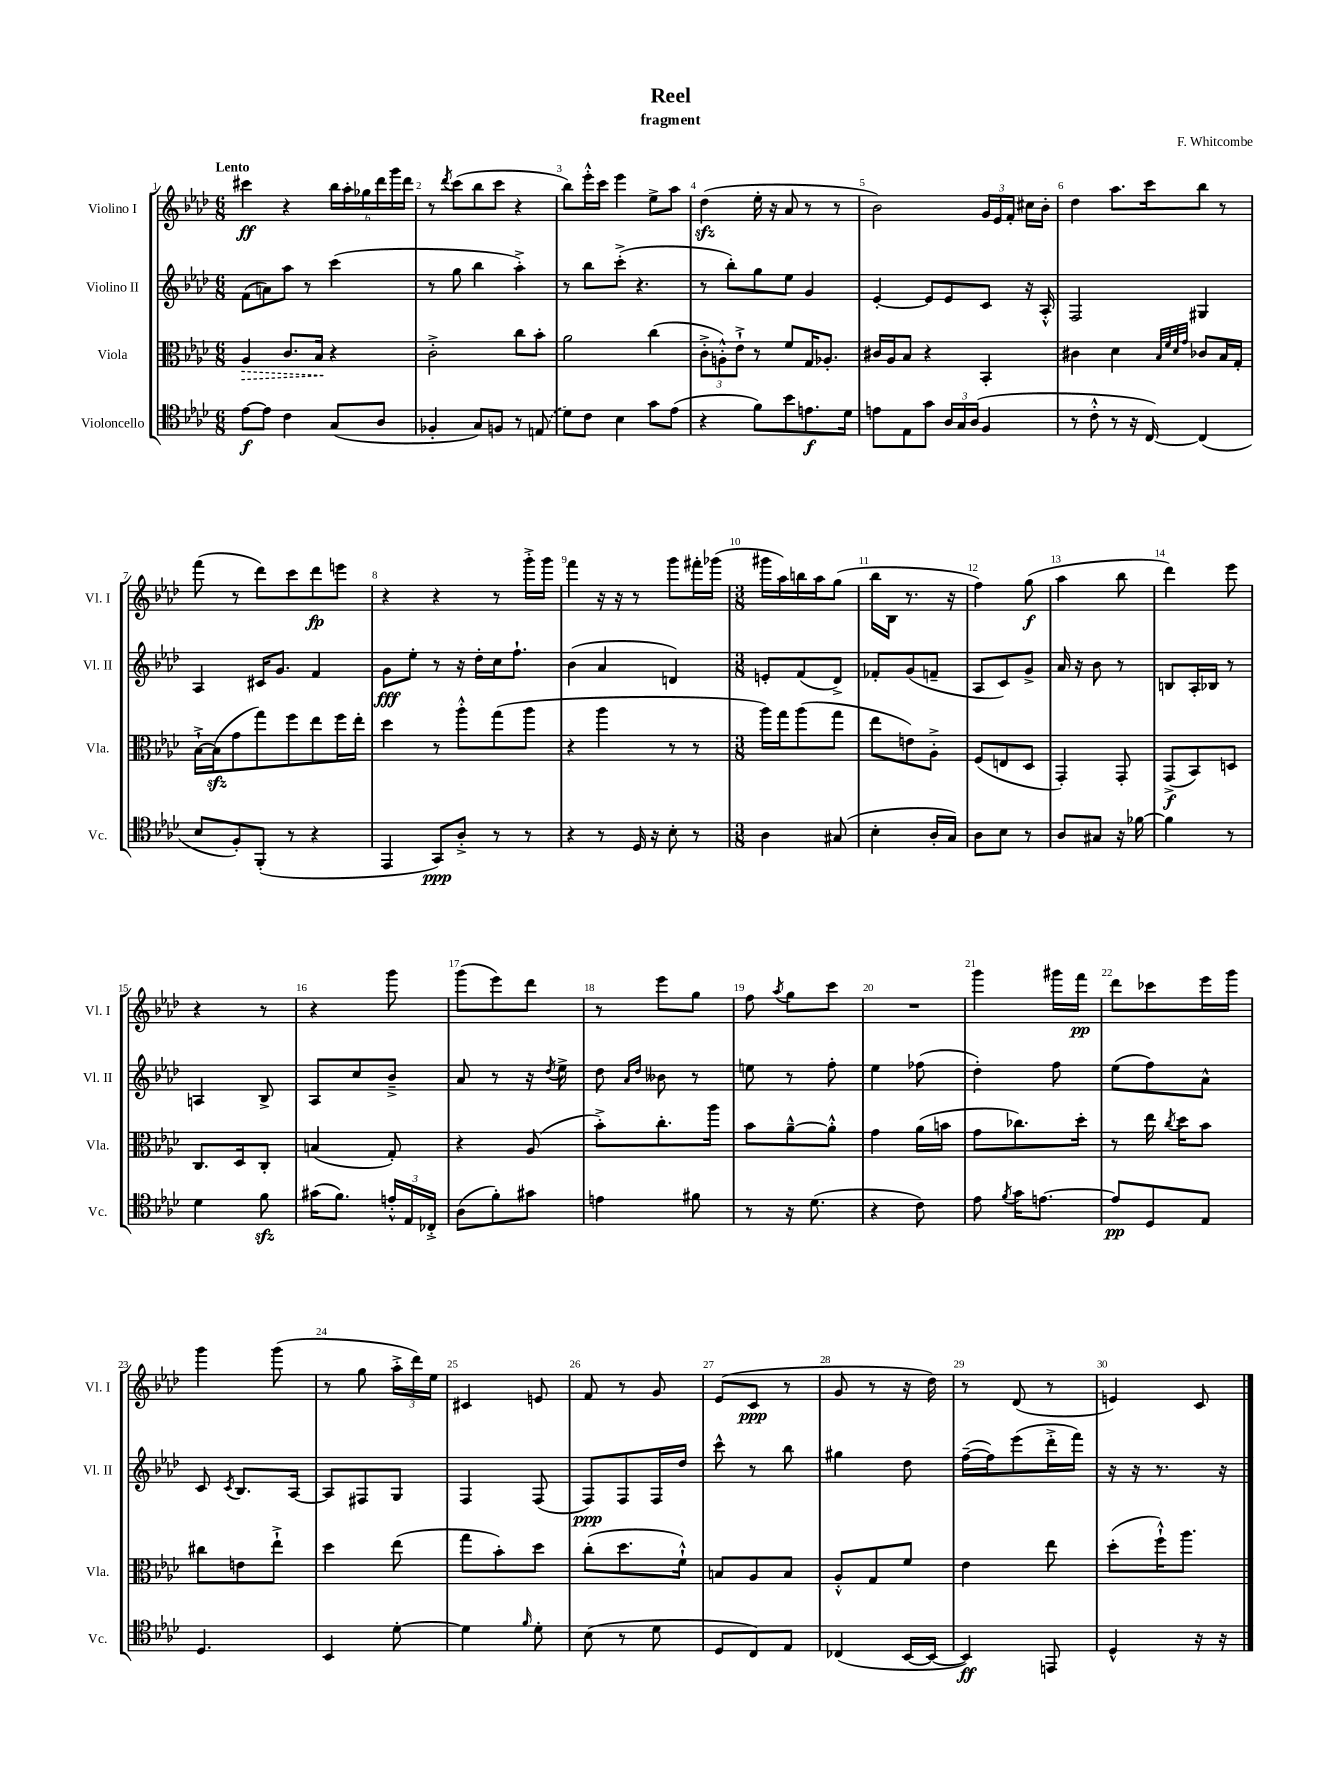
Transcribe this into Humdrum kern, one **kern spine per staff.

**kern	**dynam	**kern	**dynam	**kern	**dynam	**kern	**dynam
*part4	*part4	*part3	*part3	*part2	*part2	*part1	*part1
*staff4	*staff4	*staff3	*staff3	*staff2	*staff2	*staff1	*staff1
*I"Violoncello	*	*I"Viola	*	*I"Violino II	*	*I"Violino I	*
*I'Vc.	*	*I'Vla.	*	*I'Vl. II	*	*I'Vl. I	*
*clefC4	*	*clefC3	*	*clefG2	*	*clefG2	*
*k[b-e-a-d-]	*	*k[b-e-a-d-]	*	*k[b-e-a-d-]	*	*k[b-e-a-d-]	*
*M6/8	*	*M6/8	*	*M6/8	*	*M6/8	*
=1	=1	=1	=1	=1	=1	=1	=1
!	!	!	!	!	!	!LO:TX:a:B:t=Lento	!
!	!	!	!LO:HP:b	!	!	!	!
[8e-\L	f	4A-/	>	(8f\L	.	4ccc#X\	ff
8e-\J]	.	.	.	8an\)	.	.	.
4c\	.	8.c/L	.	8aa-\J	.	4r	.
.	.	.	.	8r	.	.	.
.	.	16B-/Jk	.	.	.	.	.
(8G/L	.	4r	]	(4ccc\	.	24bb-\LL	.
.	.	.	.	.	.	24aa-'\	.
.	.	.	.	.	.	24gg-X\	.
8A-/J	.	.	.	.	.	24ddd-\	.
.	.	.	.	.	.	24ggg\	.
.	.	.	.	.	.	24ddd-\JJ	.
=2	=2	=2	=2	=2	=2	=2	=2
4F-X'/	.	2c'^\	.	8r	.	8r	.
.	.	.	.	.	.	8qddd-/	.
.	.	.	.	8gg\	.	(8ccc\L	.
8G/L)	.	.	.	4bb-\	.	8bb-\	.
8Fn/J	.	.	.	.	.	8ccc\J	.
8r	.	8cc\L	.	4aa-'^\)	.	4r	.
(8En/	.	8b-'\J	.	.	.	.	.
=3	=3	=3	=3	=3	=3	=3	=3
8d-\L)	.	2a-\	.	8r	.	8bb-\L)	.
8c\J	.	.	.	8bb-\L	.	16eee-'^^\L	.
.	.	.	.	.	.	16ccc\JJ	.
4B-\	.	.	.	(8ccc'^\J	.	4eee-\	.
.	.	.	.	4.r	.	.	.
8g\L	.	(4cc\	.	.	.	8ee-^\L	.
(8e-\J	.	.	.	.	.	8aa-\J	.
=4	=4	=4	=4	=4	=4	=4	=4
4r	.	12c'^\L	.	8r	.	(4dd-zz\	.
.	.	12An'^^\)	.	.	.	.	.
.	.	.	.	8bb-'\L)	.	.	.
.	.	12e-`^\J	.	.	.	.	.
8f\L)	.	8r	.	8gg\	.	16ee-'\	.
.	.	.	.	.	.	16r	.
8b-\	.	8f/L	.	8ee-\J	.	8a-/	.
8.en\	f	16G/K	.	4g/	.	8r	.
.	.	8.A-X'/J	.	.	.	.	.
.	.	.	.	.	.	8r	.
16d-\Jk	.	.	.	.	.	.	.
=5	=5	=5	=5	=5	=5	=5	=5
8en\L	.	16c#X/LL	.	[4e-'/	.	2b-\)	.
.	.	16A-/J	.	.	.	.	.
8E-\	.	8B-/J	.	.	.	.	.
8g\J	.	4r	.	8e-/L]	.	.	.
24A-/LL	.	.	.	8e-/	.	.	.
24G/	.	.	.	.	.	.	.
(24A-/JJ	.	.	.	.	.	.	.
4F/	.	4BB-'/	.	8c/J	.	24g/LL	.
.	.	.	.	.	.	24e-/	.
.	.	.	.	.	.	24f'/JJ	.
.	.	.	.	16r	.	16cc#X\LL	.
.	.	.	.	16A-'^^/	.	16b-'\JJ	.
=6	=6	=6	=6	=6	=6	=6	=6
8r	.	4c#X\	.	2F/	.	4dd-\	.
8c'^^\	.	.	.	.	.	.	.
8r	.	4d-\	.	.	.	8.aa-\L	.
16r	.	.	.	.	.	.	.
[16C/)	.	.	.	.	.	16ccc\k	.
.	.	32qqB-/LLL	.	.	.	.	.
.	.	32qqf/	.	.	.	.	.
.	.	32qqd-/	.	.	.	.	.
.	.	32qqg/JJJ	.	.	.	.	.
(4C/]	.	8c-X/L	.	4G#X/	.	8bb-\J	.
.	.	16B-/L	.	.	.	8r	.
.	.	16G'/JJ	.	.	.	.	.
!!LO:LB:g=z
=7	=7	=7	=7	=7	=7	=7	=7
8B-/L	.	[16B-`^\LL	.	4A-/	.	(8fff\	.
.	.	(16B-zz\J]	.	.	.	.	.
8F'/)	.	8g\	.	.	.	8r	.
(8FF'/J	.	8gg\)	.	16c#X/KL	.	8ddd-\L)	.
.	.	.	.	8.g/J	.	.	.
8r	.	8ff\	.	.	.	8ccc\	.
4r	.	8ee-\	.	4f/	.	8ddd-\	fp
.	.	16ff\L	.	.	.	8eeen\J	.
.	.	16ee-'\JJ	.	.	.	.	.
=8	=8	=8	=8	=8	=8	=8	=8
4EE-/	.	4dd-\	.	8g\L	fff	4r	.
.	.	.	.	8ee-'\J	.	.	.
8GG/L)	ppp	8r	.	8r	.	4r	.
8A-'^/J	.	8aa-'^^\L	.	16r	.	.	.
.	.	.	.	16dd-'\LL	.	.	.
8r	.	(8gg\	.	16cc\J	.	8r	.
.	.	.	.	8.ff`\J	.	.	.
8r	.	8aa-\J	.	.	.	16ggg'^\LL	.
.	.	.	.	.	.	16ggg\JJ	.
=9	=9	=9	=9	=9	=9	=9	=9
4r	.	4r	.	(4b-\	.	4fff\	.
8r	.	4aa-\	.	4a-/	.	16r	.
.	.	.	.	.	.	16r	.
16D-/	.	.	.	.	.	8r	.
16r	.	.	.	.	.	.	.
8B-'\	.	8r	.	4dn/)	.	8ggg\L	.
8r	.	8r	.	.	.	16fff#X'\L	.
.	.	.	.	.	.	(16ggg-X\JJ	.
=10	=10	=10	=10	=10	=10	=10	=10
*M3/8	*	*M3/8	*	*M3/8	*	*M3/8	*
4A-\	.	16aa-\LL)	.	8en'/L	.	16ggg#X\LL	.
.	.	16gg\J	.	.	.	16aa-\)	.
.	.	(8aa-\	.	(8f/	.	16bbn\	.
.	.	.	.	.	.	16aa-\J	.
(8G#X/	.	8gg\J	.	8d-^/J)	.	(8gg\J	.
=11	=11	=11	=11	=11	=11	=11	=11
4B-'\	.	8ee-\L	.	8f-X'/L	.	16bb-\LL	.
.	.	.	.	.	.	16B-\JJ	.
.	.	8en\)	.	(8g/	.	8.r	.
16A-'/LL	.	8A-'^\J	.	8fn~/J	.	.	.
16G/JJ)	.	.	.	.	.	16r	.
=12	=12	=12	=12	=12	=12	=12	=12
8A-\L	.	(8F/L	.	8A-/L	.	4ff\)	.
8B-\J	.	8En/	.	8c/)	.	.	.
8r	.	8D-/J	.	8g^/J	.	(8gg\	f
=13	=13	=13	=13	=13	=13	=13	=13
8A-/L	.	4GG'/)	.	16a-/	.	4aa-\	.
.	.	.	.	16r	.	.	.
8G#X/J	.	.	.	8b-\	.	.	.
16r	.	8GG'/	.	8r	.	8bb-\	.
[16f-X\	.	.	.	.	.	.	.
=14	=14	=14	=14	=14	=14	=14	=14
4f-\]	.	(8GG^/L	f	8Bn/L	.	4ddd-\)	.
.	.	8BB-/)	.	16A-'/L	.	.	.
.	.	.	.	16B-X/JJ	.	.	.
8r	.	8Dn/J	.	8r	.	8eee-\	.
!!LO:LB:g=z
=15	=15	=15	=15	=15	=15	=15	=15
4d-\	.	8.C/L	.	4An/	.	4r	.
.	.	16D-/k	.	.	.	.	.
8fzz\	.	8C'/J	.	8B-^/	.	8r	.
=16	=16	=16	=16	=16	=16	=16	=16
(16g#X\KL	.	(4Bn/	.	8A-/L	.	4r	.
8.f\J)	.	.	.	.	.	.	.
.	.	.	.	8cc/	.	.	.
24en'^^/LL	.	8G'/)	.	8b-~^/J	.	8ggg\	.
24E-/	.	.	.	.	.	.	.
24C-X'^/JJ	.	.	.	.	.	.	.
=17	=17	=17	=17	=17	=17	=17	=17
(8A-\L	.	4r	.	8a-/	.	(8ggg\L	.
8f'\)	.	.	.	8r	.	8eee-\)	.
8g#X\J	.	(8A-/	.	16r	.	8ddd-\J	.
.	.	.	.	8qdd-/	.	.	.
.	.	.	.	16ee-^\	.	.	.
=18	=18	=18	=18	=18	=18	=18	=18
4en\	.	8b-'^\L)	.	8dd-\	.	8r	.
.	.	.	.	16qqa-/LL	.	.	.
.	.	.	.	16qqdd-/JJ	.	.	.
.	.	8.cc'\	.	8b--X\	.	8eee-\L	.
8f#X\	.	.	.	8r	.	8gg\J	.
.	.	16aa-\Jk	.	.	.	.	.
=19	=19	=19	=19	=19	=19	=19	=19
8r	.	8b-\L	.	8een\	.	8ff\	.
.	.	.	.	.	.	8qaa-/	.
16r	.	[8a-~^^\	.	8r	.	8gg\L	.
(8.d-\	.	.	.	.	.	.	.
.	.	8a-'^^\J]	.	8ff'\	.	8ccc\J	.
=20	=20	=20	=20	=20	=20	=20	=20
4r	.	4g\	.	4ee-\	.	4.r	.
8c\)	.	(16a-\LL	.	(8ff-X\	.	.	.
.	.	16bn\JJ	.	.	.	.	.
=21	=21	=21	=21	=21	=21	=21	=21
8e-\	.	8g\L	.	4dd-'\)	.	4ggg\	.
8qf/	.	.	.	.	.	.	.
16g\KL	.	8.cc-X\)	.	.	.	.	.
[8.en\J	.	.	.	.	.	.	.
.	.	.	.	8ff\	.	16ggg#X\LL	.
.	.	16dd-'\Jk	.	.	.	16fff\JJ	pp
=22	=22	=22	=22	=22	=22	=22	=22
8e/L]	pp	8r	.	(8ee-\L	.	8ddd-\L	.
8D-/	.	16ee-\	.	8ff\)	.	8ccc-X\	.
.	.	8qcc/	.	.	.	.	.
.	.	16dd-\KL	.	.	.	.	.
8E-/J	.	8b-\J	.	8a-^^\J	.	16eee-\L	.
.	.	.	.	.	.	16ggg\JJ	.
!!LO:LB:g=z
=23	=23	=23	=23	=23	=23	=23	=23
4.D-/	.	8cc#X\L	.	8c/	.	4ggg\	.
.	.	.	.	8qc/	.	.	.
.	.	8en\	.	8.B-/L	.	.	.
.	.	8ee-`^\J	.	.	.	(8ggg\	.
.	.	.	.	[16A-/Jk	.	.	.
=24	=24	=24	=24	=24	=24	=24	=24
4BB-/	.	4dd-\	.	8A-/L]	.	8r	.
.	.	.	.	8F#X/	.	8gg\	.
[8d-'\	.	(8ee-\	.	8G/J	.	24aa-'^\LL	.
.	.	.	.	.	.	24ddd-\)	.
.	.	.	.	.	.	24ee-\JJ	.
=25	=25	=25	=25	=25	=25	=25	=25
4d-\]	.	8gg\L	.	4F/	.	4c#X/	.
.	.	8b-'\)	.	.	.	.	.
16qqf/	.	.	.	.	.	.	.
8d-'\	.	8dd-\J	.	(8F/	.	8en/	.
=26	=26	=26	=26	=26	=26	=26	=26
(8B-\	.	(8cc'\L	.	8F/L)	ppp	8f/	.
8r	.	8.dd-\	.	8F/	.	8r	.
8d-\	.	.	.	16F/L	.	8g/	.
.	.	16f`^^\Jk)	.	16dd-/JJ	.	.	.
=27	=27	=27	=27	=27	=27	=27	=27
8D-/L	.	8Bn/L	.	8ccc^^\	.	(8e-/L	.
8C/)	.	8A-/	.	8r	.	8c/J	ppp
8E-/J	.	8B/J	.	8bb-\	.	8r	.
=28	=28	=28	=28	=28	=28	=28	=28
(4C-X/	.	8A-'^^/L	.	4gg#X\	.	8g/	.
.	.	8G/	.	.	.	8r	.
[16BB-/LL	.	8f/J	.	8dd-\	.	16r	.
16BB-/JJ_	.	.	.	.	.	16dd-\)	.
=29	=29	=29	=29	=29	=29	=29	=29
4BB-/])	ff	4e-\	.	([16ff~\LL	.	8r	.
.	.	.	.	16ff\J])	.	.	.
.	.	.	.	(8eee-\	.	(8d-/	.
8EEn/	.	8ee-\	.	16ddd-'^\L	.	8r	.
.	.	.	.	16fff\JJ)	.	.	.
=30	=30	=30	=30	=30	=30	=30	=30
4D-^^/	.	(8dd-'\L	.	16r	.	4en/)	.
.	.	.	.	16r	.	.	.
.	.	16ff`^^\K)	.	8.r	.	.	.
.	.	8.aa-\J	.	.	.	.	.
16r	.	.	.	.	.	8c/	.
16r	.	.	.	16r	.	.	.
==	==	==	==	==	==	==	==
*-	*-	*-	*-	*-	*-	*-	*-
